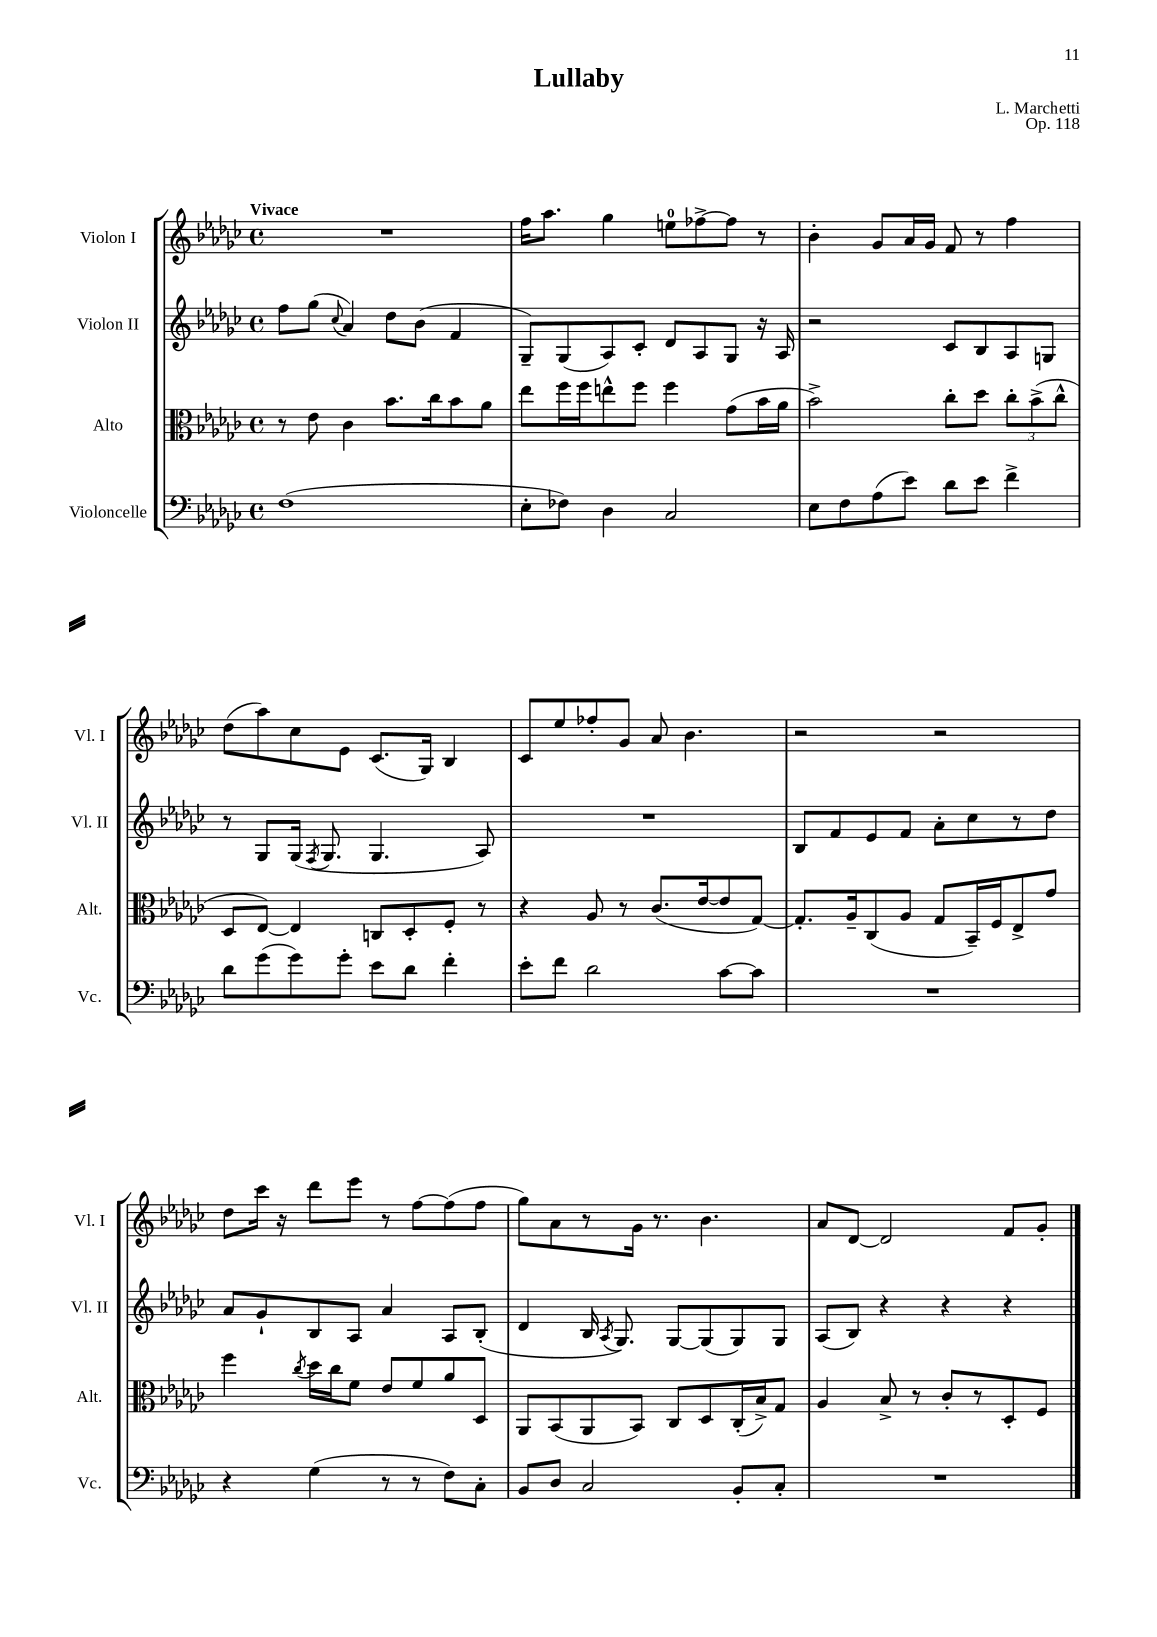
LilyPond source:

\header { title = "Lullaby" composer = "L. Marchetti" opus = "Op. 118" }
<<
\new StaffGroup <<
\new Staff = "s0" \with { instrumentName = "Violon I" shortInstrumentName = "Vl. I" } {
    \clef treble \key ges \major \defaultTimeSignature \time 4/4 \tempo "Vivace"
    \autoBeamOff R1 |
    f''16[ aes''8.] ges''4 e''8[-0 fes''8~-> fes''8] r8 |
    bes'4-. ges'8[ aes'16 ges'16] f'8 r8 f''4 |
    des''8[( aes''8) ces''8 ees'8] ces'8.[( ges16]) bes4 |
    ces'8[ ees''8 fes''8-. ges'8] aes'8 bes'4. |
    r2 r2 |
    des''8[ ces'''16] r16 des'''8[ ees'''8] r8 f''8[~ f''8( f''8] |
    ges''8[) aes'8 r8 ges'16] r8. bes'4. |
    aes'8[ des'8]~ des'2 f'8[ ges'8]-. \bar "|." |
}
\new Staff = "s1" \with { instrumentName = "Violon II" shortInstrumentName = "Vl. II" } {
    \clef treble \key ges \major \defaultTimeSignature \time 4/4
    \autoBeamOff f''8[ ges''8]( \appoggiatura { ces''8 } aes'4) des''8[ bes'8]( f'4 |
    ges8[--) ges8( aes8) ces'8]-. des'8[ aes8 ges8] r16 aes16 |
    r2 ces'8[ bes8 aes8 g8] |
    r8 ges8[ ges16]( \acciaccatura { f8 } ges8. ges4. aes8) |
    R1 |
    bes8[ f'8 ees'8 f'8] aes'8[-. ces''8 r8 des''8] |
    aes'8[ ges'8-! bes8 aes8] aes'4 aes8[ bes8]-.( |
    des'4 bes16 \acciaccatura { aes8 } ges8.) ges8[~ ges8( ges8) ges8] |
    aes8[( bes8]) r4 r4 r4 \bar "|." |
}
\new Staff = "s2" \with { instrumentName = "Alto" shortInstrumentName = "Alt." } {
    \clef alto \key ges \major \defaultTimeSignature \time 4/4
    \autoBeamOff r8 ees'8 ces'4 bes'8.[ ces''16 bes'8 aes'8] |
    ees''8[ f''16 f''16 e''8-^ f''8] f''4 ges'8[( bes'16 aes'16] |
    bes'2->) ces''8[-. des''8] \tuplet 3/2 { ces''8[-. bes'8->( ces''8]-^ } |
    des8[ ees8]~) ees4 c8[ des8-. f8]-. r8 |
    r4 aes8 r8 ces'8.[( ees'16~ ees'8 ges8]~) |
    ges8.[-. aes16-- ces8( aes8] ges8[ bes,16--) f16 ees8-> ges'8] |
    f''4 \acciaccatura { ces''8 } des''16[ ces''16 f'8] ees'8[ f'8 aes'8 des8] |
    aes,8[ bes,8( aes,8 bes,8]) ces8[ des8 ces16-.( bes16->) ges8] |
    aes4 bes8-> r8 ces'8[-. r8 des8-. f8] \bar "|." |
}
\new Staff = "s3" \with { instrumentName = "Violoncelle" shortInstrumentName = "Vc." } {
    \clef bass \key ges \major \defaultTimeSignature \time 4/4
    \autoBeamOff f1( |
    ees8[-. fes8]) des4 ces2 |
    ees8[ f8 aes8( ees'8]) des'8[ ees'8] f'4-> |
    des'8[ ges'8( ges'8) ges'8]-. ees'8[ des'8] f'4-. |
    ees'8[-. f'8] des'2 ces'8[~ ces'8] |
    R1 |
    r4 ges4( r8 r8 f8[) ces8]-. |
    bes,8[ des8] ces2 bes,8[-. ces8]-. |
    R1 \bar "|." |
}
>>
>>
\layout { \context { \Score \remove "Bar_number_engraver" } }
